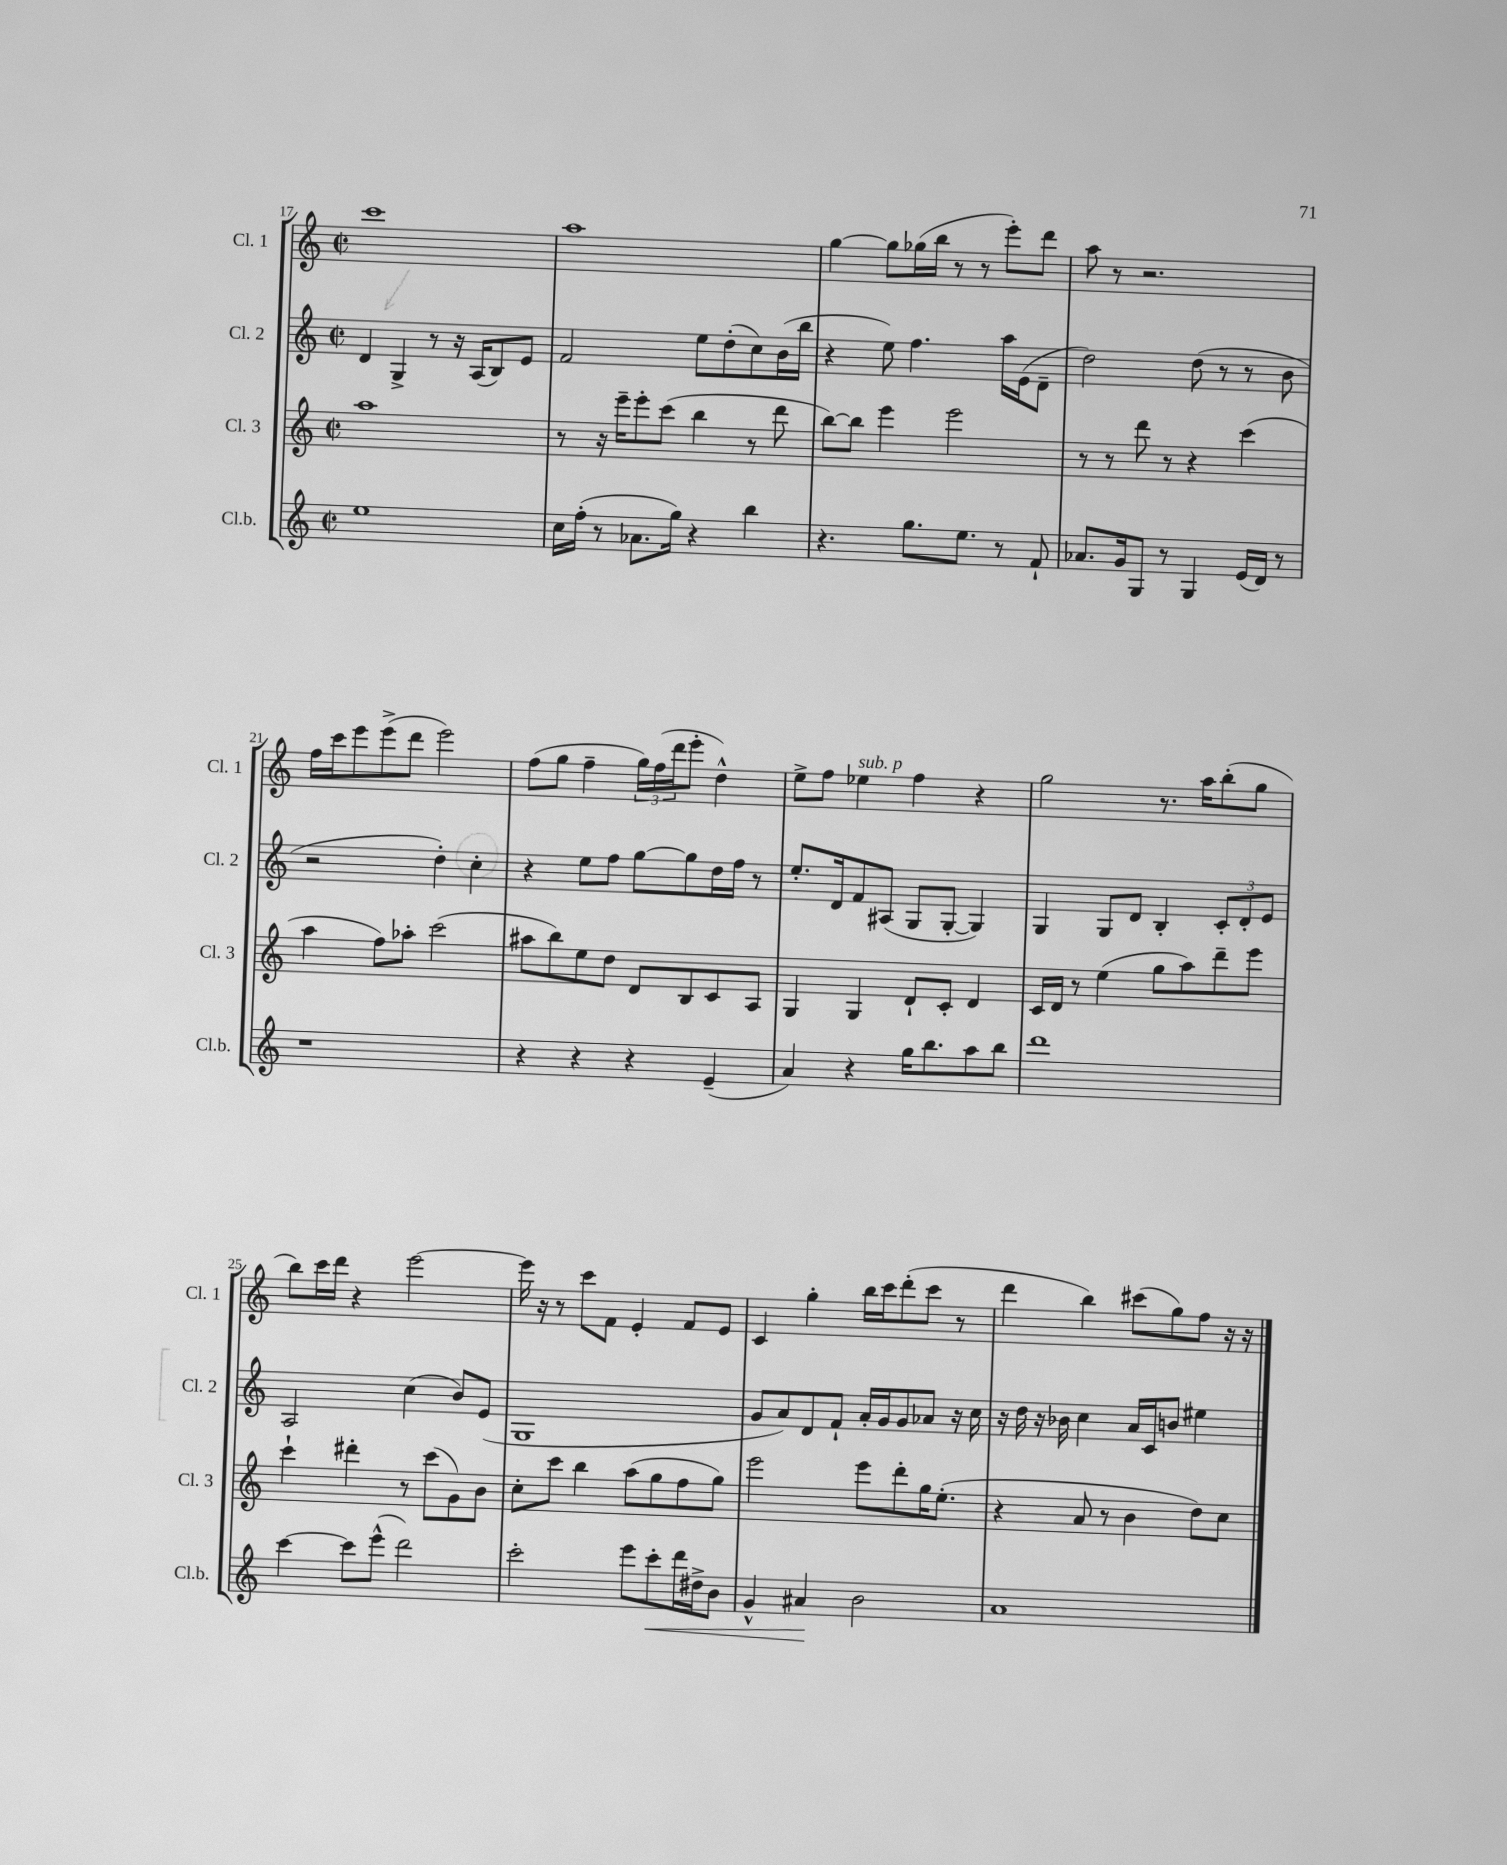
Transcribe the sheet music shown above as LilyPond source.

<<
\new StaffGroup <<
\new Staff = "s0" \with { instrumentName = "Cl. 1" shortInstrumentName = "Cl. 1" } {
    \clef treble \key c \major \defaultTimeSignature \time 2/2
    c'''1 |
    a''1 |
    g''4~ g''8 ges''16( b''16 r8 r8 e'''8-.) d'''8 |
    a''8 r8 r2. |
    f''16 c'''16 e'''8 e'''8->( d'''8 e'''2) |
    f''8( g''8 f''4-- \tuplet 3/2 { g''16) f''16( d'''16 } e'''8-. d''4-^) |
    e''8-> f''8 ees''4^\markup { \italic "sub. p" } f''4 r4 |
    g''2 r8. a''16 b''8-.( g''8 |
    b''8) c'''16 d'''16 r4 e'''2~ |
    e'''16 r16 r8 c'''8 f'8 e'4-. f'8 e'8 |
    c'4 g''4-. b''16 c'''16 d'''8-.( c'''8 r8 |
    d'''4 b''4) cis'''8( g''8) f''8 r16 r16 \bar "|." |
}
\new Staff = "s1" \with { instrumentName = "Cl. 2" shortInstrumentName = "Cl. 2" } {
    \clef treble \key c \major \defaultTimeSignature \time 2/2
    d'4 g4-> r8 r16 a16( b8) e'8 |
    f'2 e''8 d''8-.( c''8) b'16( b''16 |
    r4 e''8) f''4. a''16 e'16( d'8-- |
    d''2) d''8( r8 r8 b'8 |
    r2 d''4-.) c''4-. |
    r4 e''8 f''8 g''8~ g''8 d''16 f''16 r8 |
    e''8.-. d'16 f'8 ais8( g8 g8~-. g4) |
    g4 g8 d'8 b4-. \tuplet 3/2 { c'8-. d'8-. e'8 } |
    a2 c''4( b'8) e'8( |
    g1 |
    g'8 a'8) d'8 f'8-! a'16-. g'16 g'8 aes'8 r16 c''16 |
    r16 d''16 r16 bes'16 c''4 a'16 c'16 b'8 eis''4 \bar "|." |
}
\new Staff = "s2" \with { instrumentName = "Cl. 3" shortInstrumentName = "Cl. 3" } {
    \clef treble \key c \major \defaultTimeSignature \time 2/2
    a''1 |
    r8 r16 e'''16-- e'''8-. c'''8( b''4 r8 d'''8 |
    b''8~) b''8 e'''4 e'''2 |
    r8 r8 d'''8 r8 r4 c'''4( |
    a''4 f''8) aes''8-. c'''2( |
    ais''8 b''8) e''8 d''8 d'8 b8 c'8 a8 |
    g4 g4 d'8-! c'8-. d'4 |
    c'16 d'16 r8 e''4( g''8 a''8) d'''8-- e'''8 |
    c'''4-! dis'''4-. r8 c'''8( g'8) b'8 |
    c''8-. c'''8 b''4 a''8( g''8 f''8 g''8) |
    e'''2 e'''8 d'''8-. g''16 e''8.-.( |
    r4 a'8 r8 b'4 d''8) c''8 \bar "|." |
}
\new Staff = "s3" \with { instrumentName = "Cl.b." shortInstrumentName = "Cl.b." } {
    \clef treble \key c \major \defaultTimeSignature \time 2/2
    e''1 |
    c''16 f''16-.( r8 aes'8. g''16) r4 b''4 |
    r4. g''8. e''8. r8 f'8-! |
    aes'8. g'16 g8 r8 g4 e'16( d'16) r8 |
    r1 |
    r4 r4 r4 e'4--( |
    a'4) r4 g''16 b''8. a''8 b''8 |
    d'''1 |
    c'''4~ c'''8 e'''8-^( d'''2) |
    c'''2-. e'''8 c'''8-.\< d'''16 dis''16-> b'8 |
    g'4-^ ais'4\! b'2 |
    a'1 \bar "|." |
}
>>
>>
\layout { \context { \Score currentBarNumber = #17 } }
